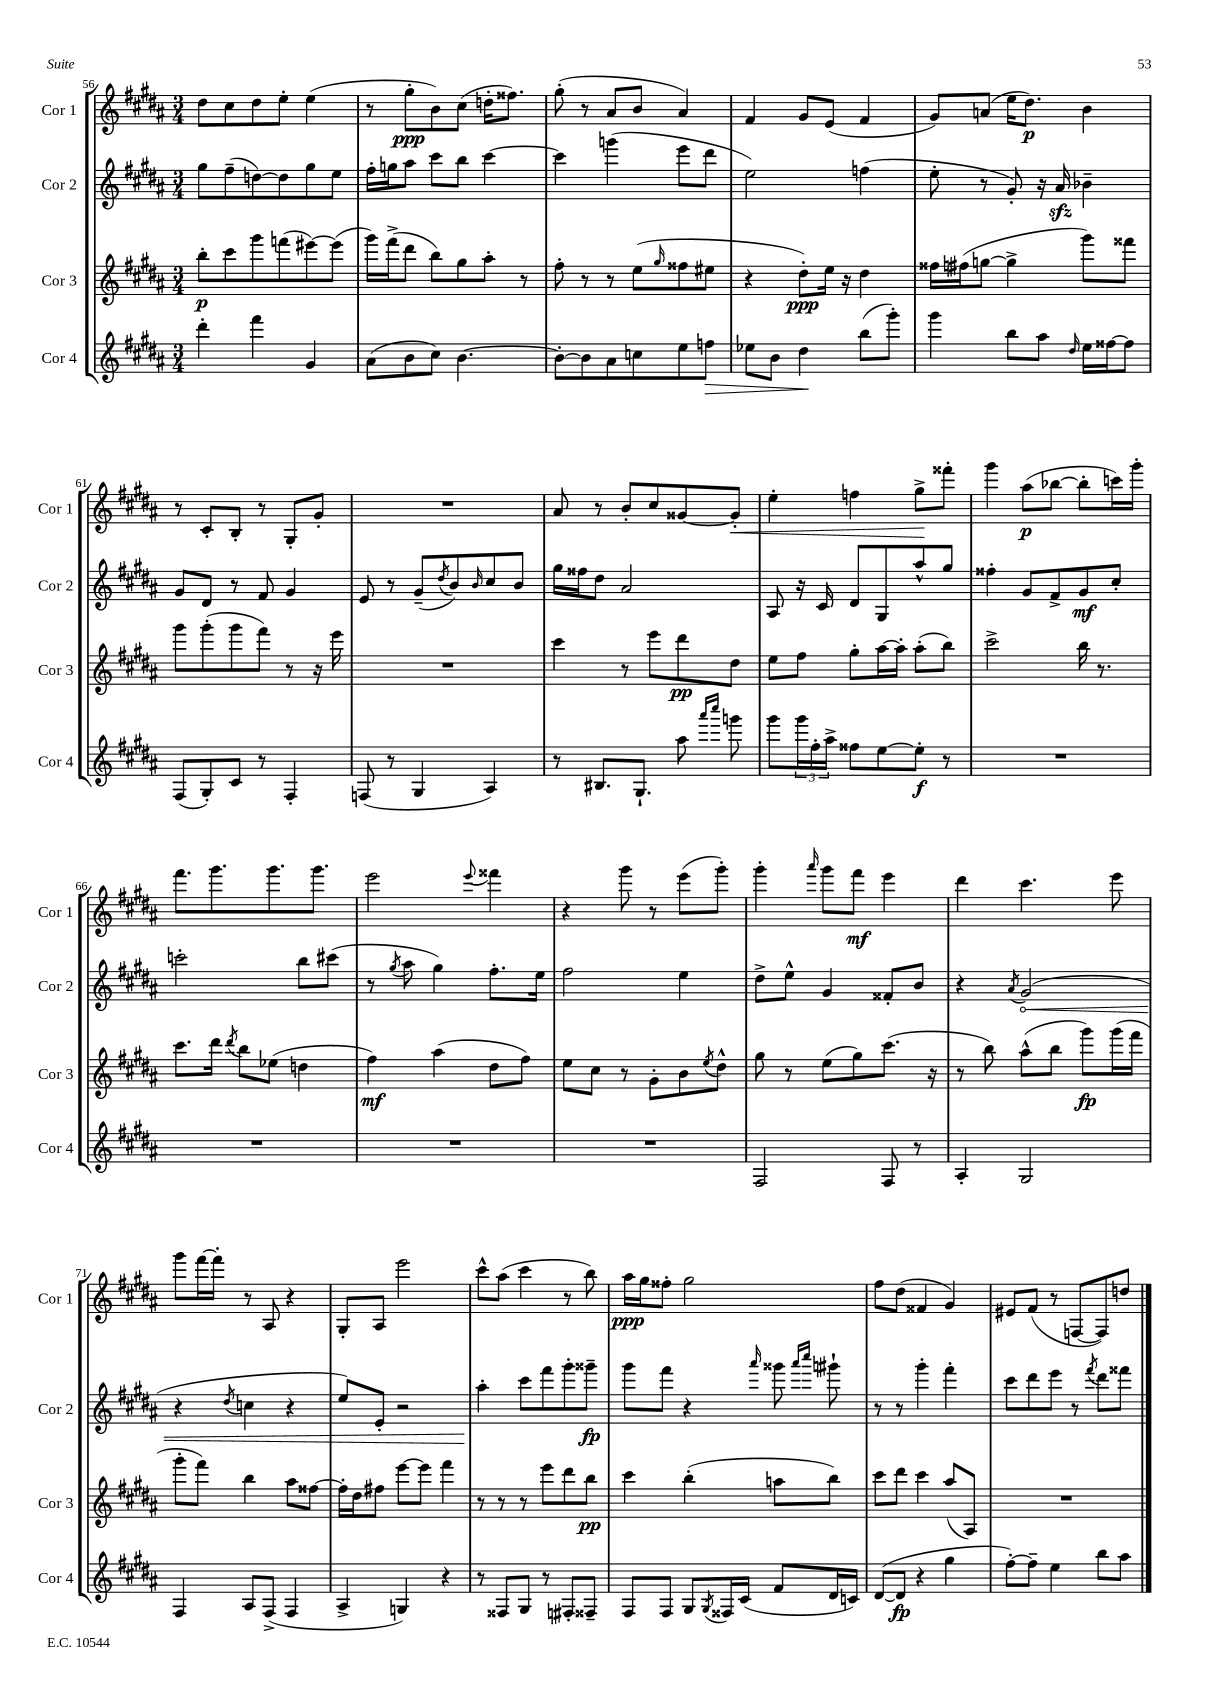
<<
\new StaffGroup <<
\new Staff = "s0" \with { instrumentName = "Cor 1" shortInstrumentName = "Cor 1" } {
    \clef treble \key b \major \numericTimeSignature \time 3/4
    dis''8 cis''8 dis''8 e''8-. e''4( |
    r8 gis''8-.\ppp b'8) cis''8( d''16-. fisis''8.) |
    gis''8-.( r8 ais'8 b'8 ais'4) |
    fis'4 gis'8 e'8( fis'4 |
    gis'8) a'8( e''16 dis''8.\p) b'4 |
    r8 cis'8-. b8-. r8 gis8-. gis'8-. |
    R2. |
    ais'8 r8 b'8-. cis''8 gisis'8~ gisis'8-.\< |
    e''4-. f''4 gis''8->\! fisis'''8-. |
    gis'''4 ais''8\p( bes''8~ bes''8-. c'''16) gis'''16-. |
    fis'''8. gis'''8. gis'''8. gis'''8. |
    e'''2 \appoggiatura { e'''8 } fisis'''4 |
    r4 gis'''8 r8 e'''8( gis'''8-.) |
    gis'''4-. \grace { ais'''16 } gis'''8 fis'''8\mf e'''4 |
    dis'''4 cis'''4. e'''8 |
    gis'''8 fis'''16~ fis'''16-. r8 ais8 r4 |
    gis8-. ais8 e'''2 |
    cis'''8-^ ais''8( cis'''4 r8 b''8) |
    ais''16\ppp gis''16 fisis''8-. gis''2 |
    fis''8 dis''8( fisis'4 gis'4) |
    eis'8 fis'8( r8 f8~ f8) d''8 \bar "|." |
}
\new Staff = "s1" \with { instrumentName = "Cor 2" shortInstrumentName = "Cor 2" } {
    \clef treble \key b \major \numericTimeSignature \time 3/4
    gis''8 fis''8--( d''8~) d''8 gis''8 e''8 |
    fis''16-. g''16 ais''8 cis'''8 b''8 cis'''4~ |
    cis'''4 g'''4( e'''8 dis'''8 |
    e''2) f''4( |
    e''8-. r8 gis'8-.) r16 ais'16\sfz bes'4-- |
    gis'8 dis'8 r8 fis'8 gis'4 |
    e'8 r8 gis'8--( \acciaccatura { dis''8 } b'8) \grace { b'16 } cis''8 b'8 |
    gis''16 fisis''16 dis''8 ais'2 |
    ais8 r16 cis'16 dis'8 gis8 ais''8-^ gis''8 |
    fisis''4-. gis'8 fis'8-> gis'8\mf cis''8-. |
    c'''2-. b''8 cis'''8( |
    r8 \acciaccatura { gis''8 } ais''8 gis''4) fis''8.-. e''16 |
    fis''2 e''4 |
    dis''8-> e''8-^ gis'4 fisis'8-. b'8 |
    r4 \acciaccatura { ais'8 } \once \override Hairpin.circled-tip = ##t gis'2\<( |
    r4 \acciaccatura { dis''8 } c''4 r4 |
    e''8) e'8-. r2 |
    ais''4-.\! cis'''8 fis'''8 gis'''8-. gisis'''8--\fp |
    gis'''8 fis'''8 r4 \grace { ais'''16 } gisis'''8 \grace { ais'''16 cis''''16 } gis'''8-! |
    r8 r8 gis'''4-. fis'''4-. |
    cis'''8 dis'''8 e'''8 r8 \acciaccatura { fis'''8 } dis'''8 fisis'''8 \bar "|." |
}
\new Staff = "s2" \with { instrumentName = "Cor 3" shortInstrumentName = "Cor 3" } {
    \clef treble \key b \major \numericTimeSignature \time 3/4
    b''8-.\p cis'''8 gis'''8 f'''8( eis'''8~) eis'''8( |
    gis'''16) fis'''16->( dis'''8 b''8) gis''8 ais''8-. r8 |
    fis''8-. r8 r8 e''8( \grace { gis''16 } fisis''8 eis''8 |
    r4 dis''8-.\ppp) e''16 r16 dis''4 |
    fisis''16 fis''16( g''8~ g''4-> gis'''8) fisis'''8 |
    gis'''8 gis'''8-.( gis'''8 fis'''8) r8 r16 e'''16 |
    R2. |
    cis'''4 r8 e'''8 dis'''8\pp dis''8 |
    e''8 fis''8 gis''8-. ais''16~ ais''16-. ais''8-.( b''8) |
    cis'''2-> b''16 r8. |
    cis'''8. dis'''16 \acciaccatura { dis'''8 } b''8 ees''8( d''4 |
    fis''4\mf) ais''4( dis''8 fis''8) |
    e''8 cis''8 r8 gis'8-. b'8 \acciaccatura { e''8 } dis''8-^ |
    gis''8 r8 e''8( gis''8) cis'''8.( r16 |
    r8 b''8) ais''8-^( b''8 gis'''8\fp) gis'''16( fis'''16 |
    gis'''8-. fis'''8) b''4 ais''8 fisis''8~ |
    fisis''16-. dis''16 fis''8 e'''8~ e'''8 fis'''4 |
    r8 r8 r8 e'''8 dis'''8 b''8\pp |
    cis'''4 b''4-.( a''8 b''8) |
    cis'''8 dis'''8 cis'''4 ais''8( ais8) |
    R2. \bar "|." |
}
\new Staff = "s3" \with { instrumentName = "Cor 4" shortInstrumentName = "Cor 4" } {
    \clef treble \key b \major \numericTimeSignature \time 3/4
    dis'''4-. fis'''4 gis'4 |
    ais'8( b'8 cis''8) b'4.~ |
    b'8~-. b'8 ais'8 c''8 e''8 f''8\> |
    ees''8 b'8 dis''4\! b''8( gis'''8-.) |
    gis'''4 b''8 ais''8 \grace { dis''16 } e''16 fisis''16~ fisis''8 |
    fis8( gis8-.) cis'8 r8 fis4-. |
    f8( r8 gis4 ais4) |
    r8 bis8. gis8.-! ais''8 \grace { ais'''16 cis''''16 } g'''8 |
    gis'''8 \tuplet 3/2 { gis'''16 fis''16-. ais''16-> } fisis''8 e''8~ e''8-.\f r8 |
    R2. |
    R2. |
    R2. |
    R2. |
    fis2 fis8 r8 |
    ais4-. gis2 |
    fis4 ais8 fis8->( fis4 |
    ais4-> g4) r4 |
    r8 fisis8 gis8 r8 fis8-. fisis8-- |
    fis8 fis8 gis8 \acciaccatura { gis8 } fisis16 cis'16( fis'8 dis'16 c'16) |
    dis'8~( dis'8\fp r4 gis''4 |
    fis''8~-.) fis''8-- e''4 b''8 ais''8 \bar "|." |
}
>>
>>
\layout { \context { \Score currentBarNumber = #56 } }
